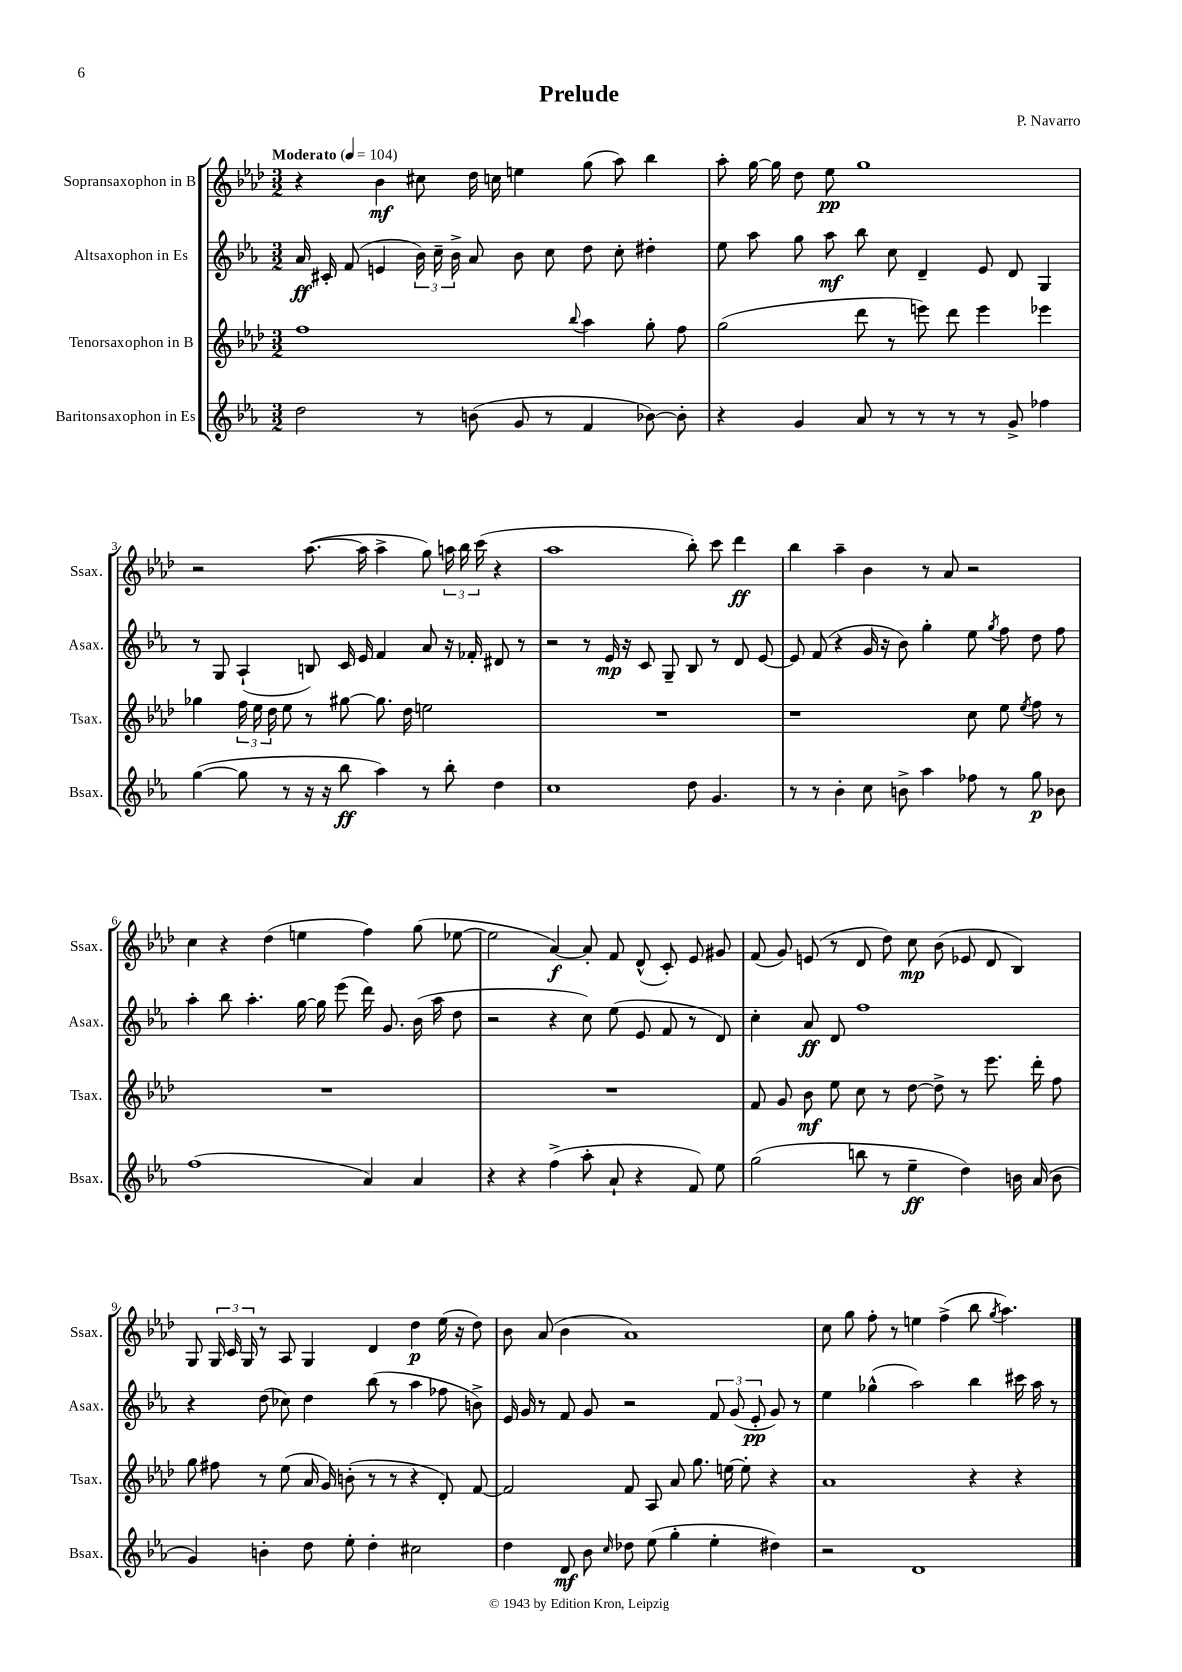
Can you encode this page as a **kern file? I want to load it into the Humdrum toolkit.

**kern	**kern	**kern	**kern
*staff4	*staff3	*staff2	*staff1
*clefG2	*clefG2	*clefG2	*clefG2
*k[b-e-a-]	*k[b-e-a-d-]	*k[b-e-a-]	*k[b-e-a-d-]
*M3/2	*M3/2	*M3/2	*M3/2
*MM104	*MM104	*MM104	*MM104
2dd	1ff	16a-	4r
.	.	16c#'	.
.	.	(8f	.
.	.	4e	4b-
8r	.	24b-)	8cc#
.	.	24cc~	.
.	.	24b-^	.
(8b	.	8a-	16dd-
.	.	.	16cc
8g	.	8b-	4ee
8r	.	8cc	.
.	8qqbb-	.	.
4f	4aa-	8dd	(8gg
.	.	8cc'	8aa-)
[8b-)	8gg'	4dd#'	4bb-
8b-']	8ff	.	.
=	=	=	=
4r	(2gg	8ee-	8aa-'
.	.	8aa-	[16gg
.	.	.	16gg]
4g	.	8gg	8dd-
.	.	8aa-	8ee-
8a-	8ddd-	8bb-	1gg
8r	8r	8cc	.
8r	8eee)	4d~	.
8r	8ddd-	.	.
8r	4eee	8e-	.
8g^	.	8d	.
4ff-	4eee-	4G	.
=	=	=	=
([4gg	4gg-	8r	2r
.	.	8G	.
8gg]	24ff	(4A-`	.
.	24ee-	.	.
.	24dd-	.	.
8r	8ee-	.	.
16r	8r	8B)	([8.aa-
16r	.	.	.
8bb-	[8gg#	16c	.
.	.	16e-	16aa-]
4aa-)	8.gg#]	4f	4aa-^
.	16dd-	.	.
8r	2ee	8a-	8gg)
8bb-'	.	16r	24aa
.	.	.	24bb-
.	.	16f-'	.
.	.	.	(24ccc
4dd	.	8d#	4r
.	.	8r	.
=	=	=	=
1cc	1.r	2r	1aa-
.	.	8r	.
.	.	16e-	.
.	.	16r	.
.	.	8c	.
.	.	8G~	.
8dd	.	8B-	8bb-')
4.g	.	8r	8ccc
.	.	8d	4ddd-
.	.	[8e-	.
=	=	=	=
8r	1r	8e-]	4bb-
8r	.	(8f	.
4b-'	.	4r	4aa-~
8cc	.	16g	4b-
.	.	16r	.
8b^	.	8b-)	.
4aa-	.	4gg'	8r
.	.	.	8a-
8ff-	8cc	8ee-	2r
.	.	8qgg	.
8r	8ee-	8ff	.
.	8qee-	.	.
8gg	8ff	8dd	.
8b-	8r	8ff	.
=	=	=	=
(1ff	1.r	4aa-'	4cc
.	.	8bb-	4r
.	.	4.aa-'	.
.	.	.	(4dd-
.	.	[16gg	4ee
.	.	16gg]	.
.	.	(8eee-	.
4a-)	.	16ddd)	4ff)
.	.	8.g	.
4a-	.	(16b-	(8gg
.	.	16aa-	.
.	.	8dd	[8ee-
=	=	=	=
4r	1.r	2r	2ee-]
4r	.	.	.
(4ff^	.	4r	[4a-)
8aa-'	.	8cc)	8a-']
8a-`	.	(8ee-	8f
4r	.	8e-	(8d-^^
.	.	8f	8c')
8f)	.	8r	8e-
8ee-	.	8d)	8g#
=	=	=	=
(2gg	8f	4cc'	(8f
.	8g	.	8g)
.	8b-	8a-	(8e
.	8ee-	8d	8r
8bb	8cc	1ff	8d-
8r	8r	.	8dd-)
4ee-~	[8dd-	.	8cc
.	8dd-^]	.	(8b-
4dd)	8r	.	8e-
.	8.eee-	.	8d-
16b	.	.	4B-)
(16a-	16ddd-'	.	.
8b	8ff	.	.
=	=	=	=
4g)	8gg	4r	8G
.	8ff#	.	24G
.	.	.	24c
.	.	.	24G
4b'	8r	(8dd	8r
.	(8ee-	8cc-)	8A-
8dd	16a-	4dd	4G
.	16g)	.	.
8ee-'	(8b'	.	.
4dd'	8r	(8bb-	4d-
.	8r	8r	.
2cc#	4r	4aa-	4dd-
.	8d-')	8ff-	(16ee-
.	.	.	16r
.	[8f	8b^)	8dd-)
=	=	=	=
4dd	2f]	16e-	8b-
.	.	16g	.
.	.	8r	(8a-
8d	.	8f	4b-
8b-	.	8g	.
16qqcc	.	.	.
8dd-	8f	2r	1a-)
(8ee-	8A-	.	.
4gg'	8a-	.	.
.	8.gg	.	.
4ee-'	.	12f	.
.	[16ee	.	.
.	.	(12g	.
.	8ee']	.	.
.	.	12e-'	.
4dd#)	4r	8g)	.
.	.	8r	.
=	=	=	=
2r	1a-	4ee-	8cc
.	.	.	8gg
.	.	(4gg-^^	8ff'
.	.	.	8r
1d	.	2aa-)	4ee
.	.	.	(4ff^
.	4r	4bb-	8bb-
.	.	.	8qgg
.	.	.	4.aa-)
.	4r	16ccc#	.
.	.	16aa-	.
.	.	8r	.
==	==	==	==
*-	*-	*-	*-
